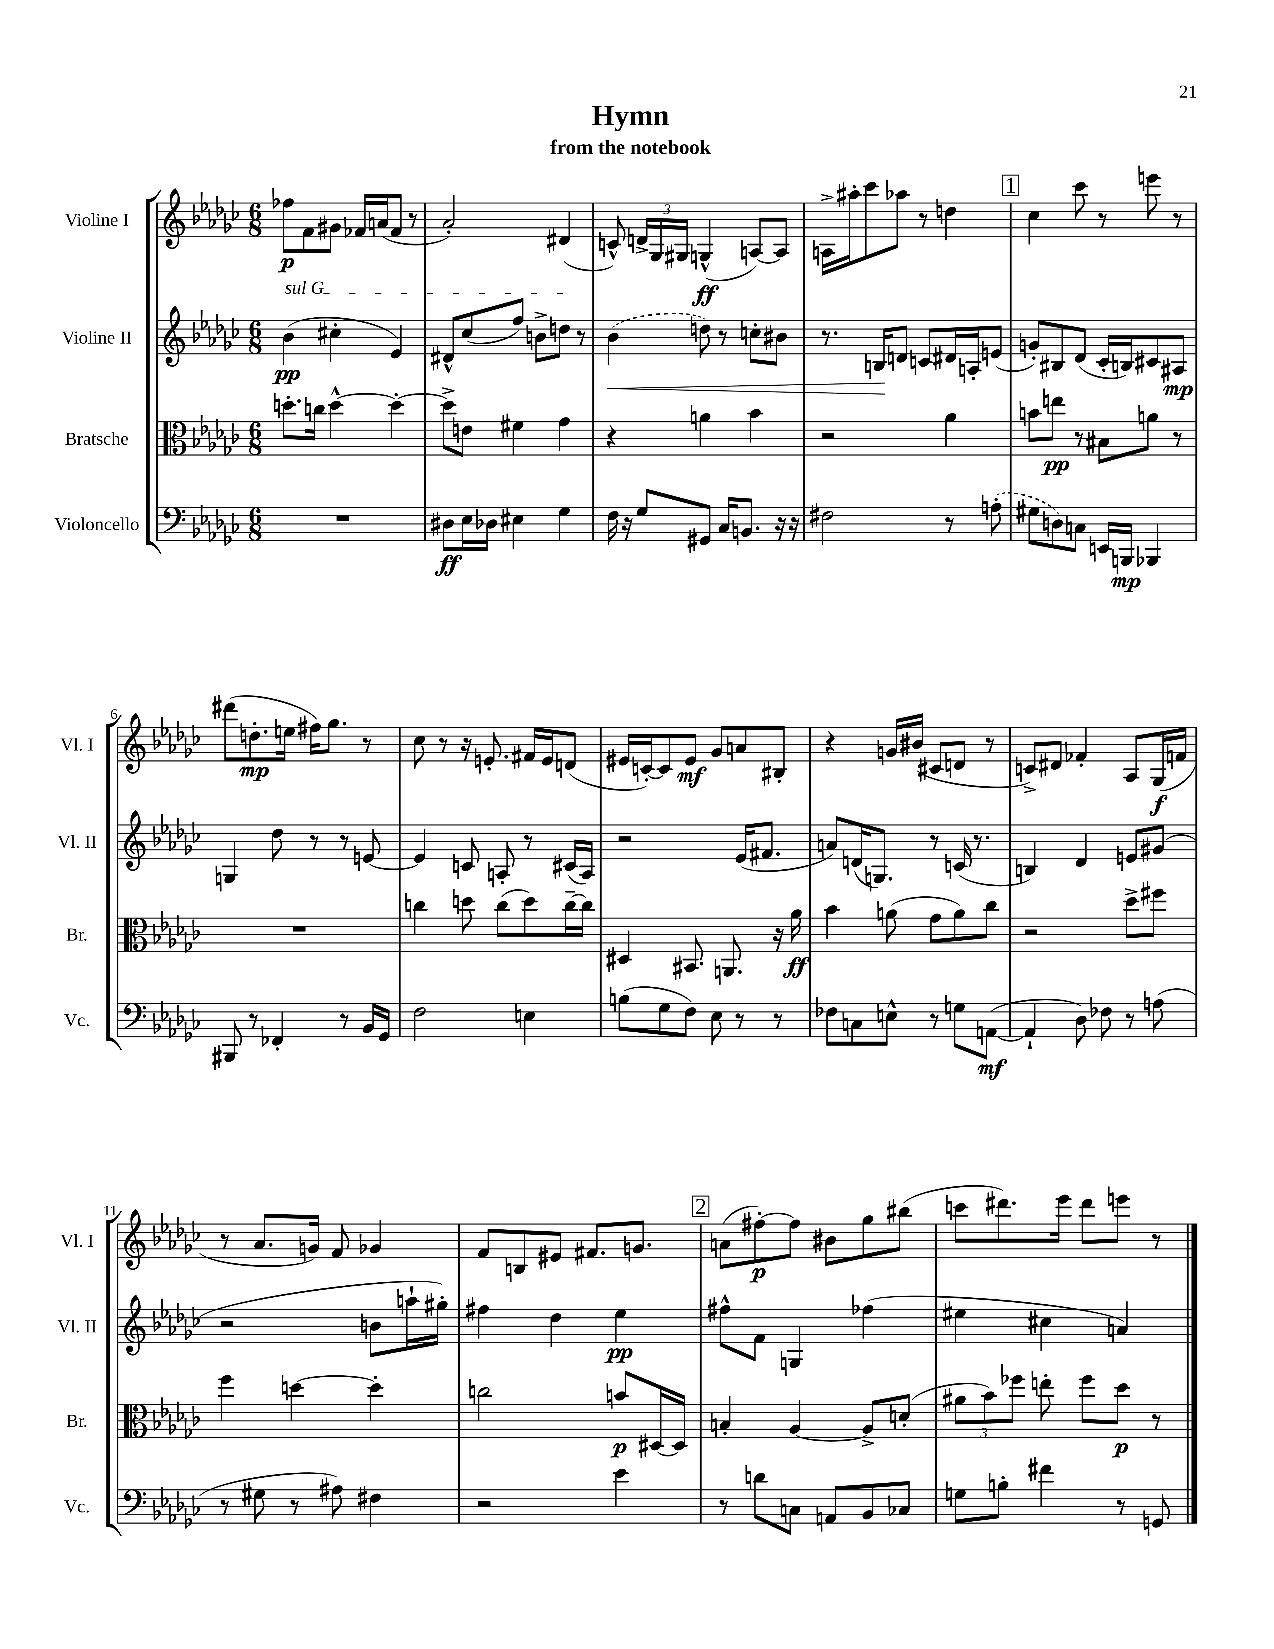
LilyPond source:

\header { title = "Hymn" subtitle = "from the notebook" }
<<
\new StaffGroup <<
\new Staff = "s0" \with { instrumentName = "Violine I" shortInstrumentName = "Vl. I" } {
    \clef treble \key ges \major \numericTimeSignature \time 6/8
    \autoBeamOff fes''8[\p f'8 gis'8] fes'16[ a'16( fes'8] r8 |
    aes'2-.) dis'4( |
    c'8-^) \tuplet 3/2 { d'16[-> ges16 gis16] } g4-^\ff( a8[~) a8] |
    a16[-> ais''16-. ces'''8 aes''8] r8 d''4 |
    \mark \markup { \box "1" } ces''4 ces'''8 r8 e'''8 r8 |
    dis'''8[( d''8.-.\mp e''16] fis''16[) ges''8.] r8 |
    ces''8 r8 r16 e'8.-. fis'16[ e'16 d'8]( |
    eis'16[ c'16~-.) c'8 eis'8]\mf ges'8[ a'8 bis8]-. |
    r4 g'16[ bis'16]( cis'8[ d'8] r8 |
    c'8[->) dis'8] fes'4-. aes8[ ges16\f( f'16] |
    r8 aes'8.[ g'16]) f'8 ges'4 |
    f'8[ b8 eis'8] fis'8.[ g'8.] |
    \mark \markup { \box "2" } a'8[( fis''8~-.\p) fis''8] bis'8[ ges''8 bis''8]( |
    c'''8[ dis'''8.) ees'''16] dis'''8[ e'''8] r8 \bar "|." |
}
\new Staff = "s1" \with { instrumentName = "Violine II" shortInstrumentName = "Vl. II" } {
    \clef treble \key ges \major \numericTimeSignature \time 6/8
    \autoBeamOff \once \override TextSpanner.bound-details.left.text = \markup { \italic "sul G" } bes'4\pp\startTextSpan( cis''4-. ees'4) |
    dis'8[-^ ces''8( f''8]) b'8[-> d''8]\stopTextSpan r8 |
    \once \slurDashed bes'4\<( d''8) r8 c''8[-. bis'8] |
    r8. b16[\! d'8] c'8[ dis'16 a16-. e'8]( |
    \mark \markup { \box "1" } g'8[-.) bis8 des'8]( ces'16[-. b16) cis'8 ais8]\mp |
    g4 des''8 r8 r8 e'8~ |
    e'4 c'8 a8-. r8 cis'16[( a16]) |
    r2 ees'16[( fis'8.] |
    a'8[) d'16( g8.]) r8 c'16( r8. |
    b4) des'4 e'8[ gis'8]( |
    r2 b'8[ a''16-! gis''16]-.) |
    fis''4 des''4 ees''4\pp |
    \mark \markup { \box "2" } fis''8[-^ f'8] g4 fes''4( |
    eis''4 cis''4 a'4) \bar "|." |
}
\new Staff = "s2" \with { instrumentName = "Bratsche" shortInstrumentName = "Br." } {
    \clef alto \key ges \major \numericTimeSignature \time 6/8
    \autoBeamOff d''8.[-. c''16] d''4~-^ d''4~-. |
    d''8[-> e'8] fis'4 ges'4 |
    r4 a'4 bes'4 |
    r2 aes'4 |
    \mark \markup { \box "1" } b'8[ e''8]\pp r8 bis8[ a'8] r8 |
    R2. |
    c''4 d''8 c''8[( d''8) c''16~-- c''16] |
    dis4 bis,8. a,8. r16 aes'16\ff |
    bes'4 a'8( ges'8[ a'8) ces''8] |
    r2 des''8[-> fis''8] |
    f''4 d''4~ d''4-. |
    c''2 b'8[\p dis16~ dis16] |
    \mark \markup { \box "2" } b4-. aes4~ aes8[-> d'8]-.( |
    \tuplet 3/2 { ais'8[ bes'8) fes''8] } e''8-. fes''8[ des''8]\p r8 \bar "|." |
}
\new Staff = "s3" \with { instrumentName = "Violoncello" shortInstrumentName = "Vc." } {
    \clef bass \key ges \major \numericTimeSignature \time 6/8
    \autoBeamOff R2. |
    dis8[\ff ees16 des16] eis4 ges4 |
    f16 r16 ges8[ gis,8] ces16[ b,8.] r16 r16 |
    fis2 r8 \once \slurDashed a8-.( |
    \mark \markup { \box "1" } gis8[ d8) c8] e,16[ b,,16]\mp bes,,4 |
    bis,,8 r8 fes,4-. r8 bes,16[ ges,16] |
    f2 e4 |
    b8[( ges8 f8]) ees8 r8 r8 |
    fes8[ c8 e8]-^ r8 g8[ a,8]~\mf( |
    a,4-! des8) fes8 r8 a8( |
    r8 gis8 r8 ais8) fis4 |
    r2 ees'4 |
    \mark \markup { \box "2" } r8 d'8[ c8] a,8[ bes,8 ces8] |
    g8[ b8]-. fis'4 r8 g,8 \bar "|." |
}
>>
>>
